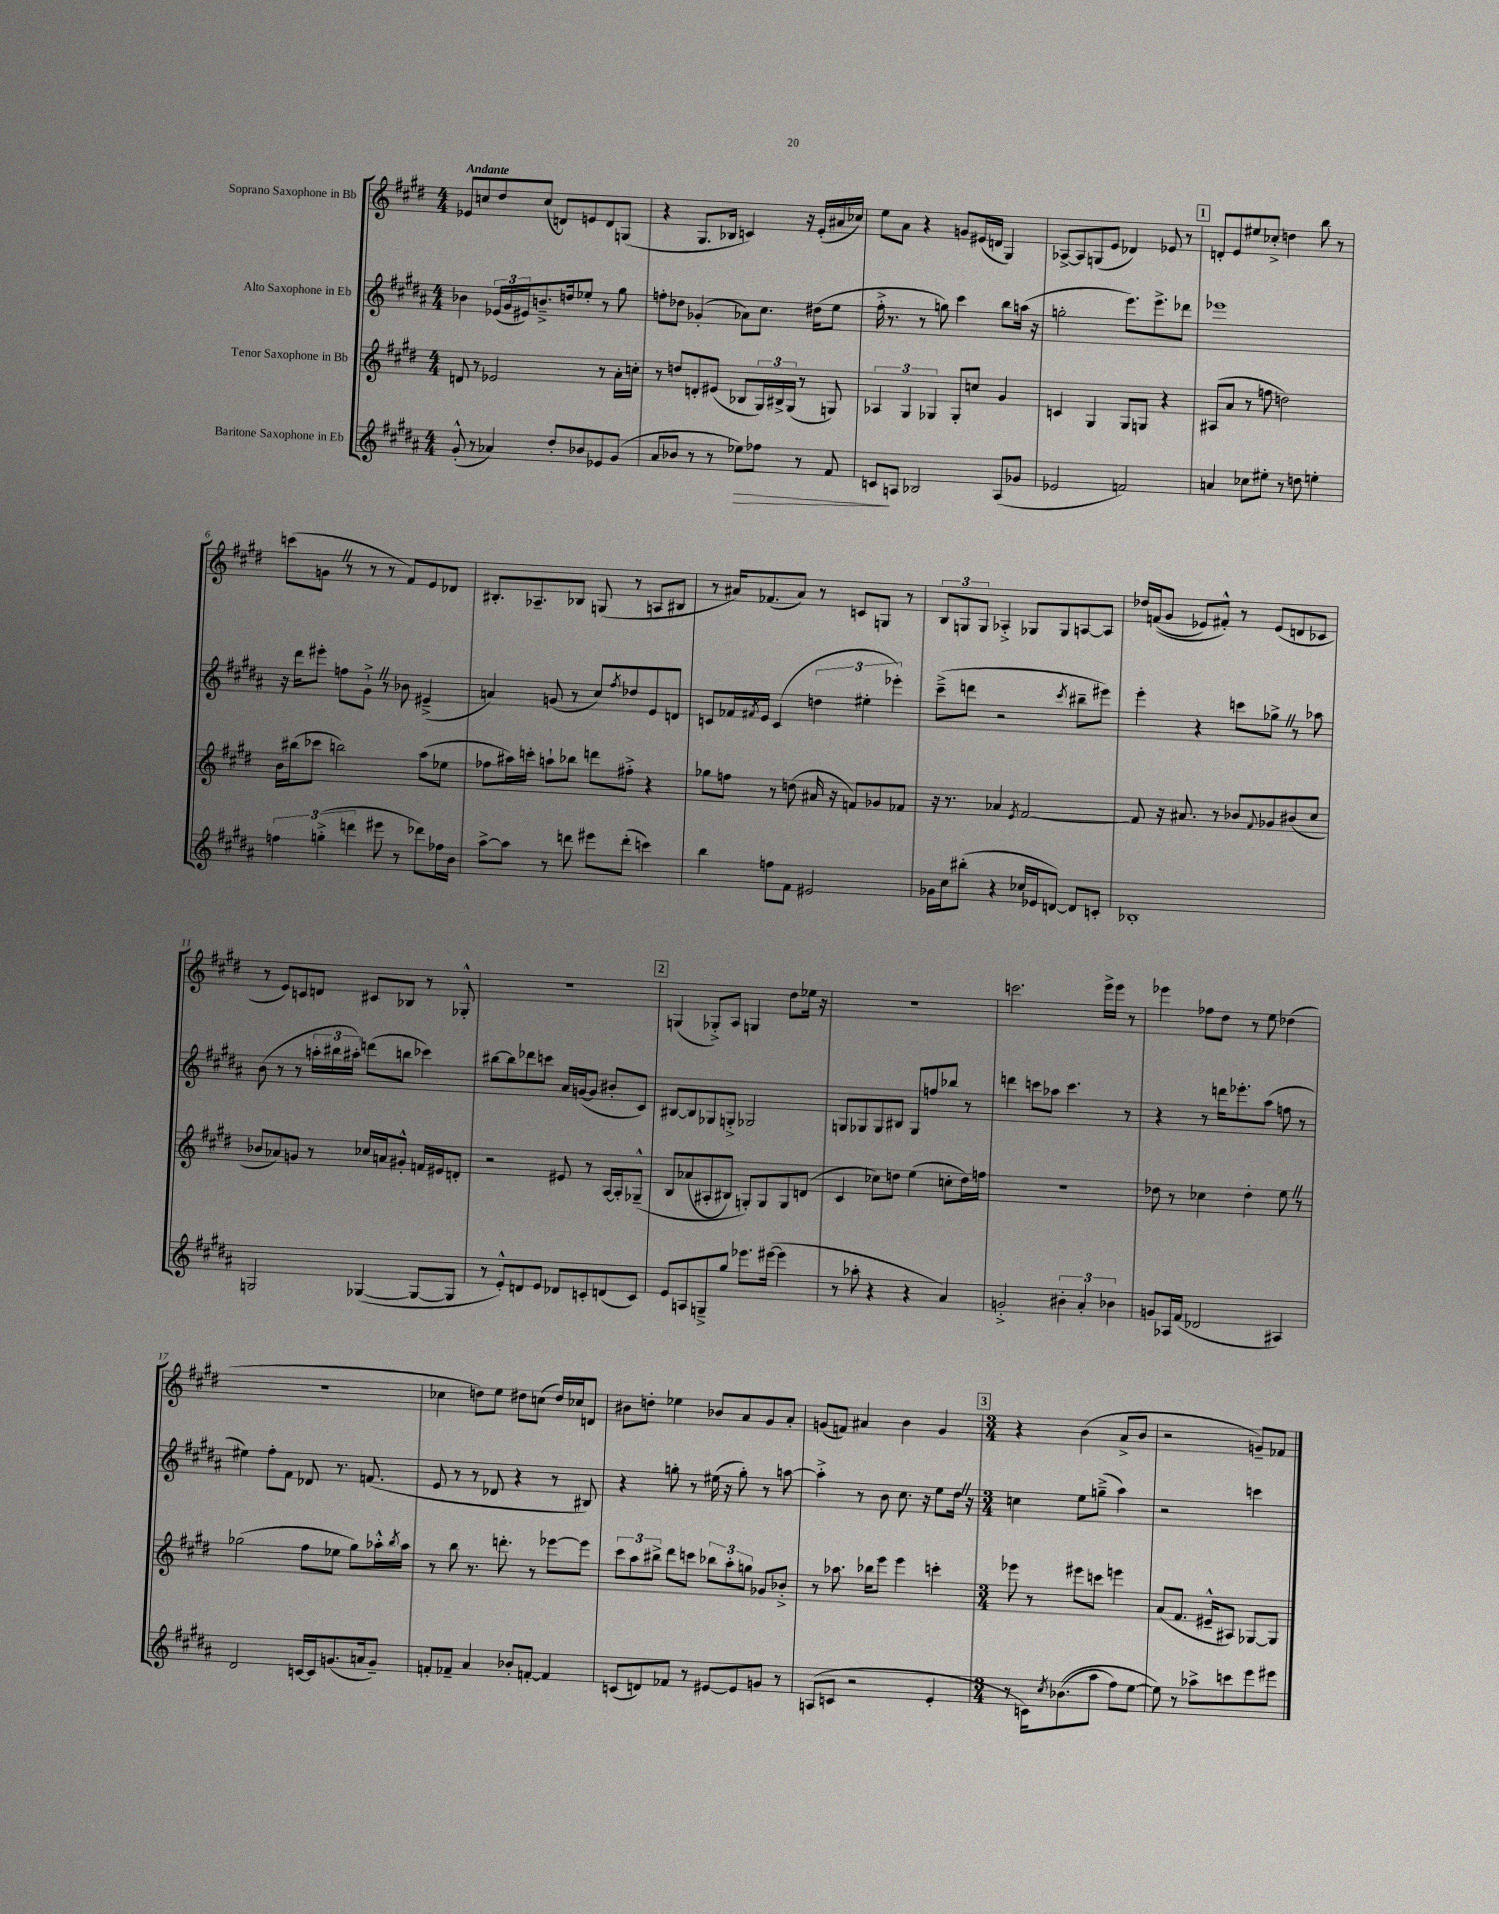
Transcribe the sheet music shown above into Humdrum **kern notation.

**kern	**kern	**kern	**kern
*staff4	*staff3	*staff2	*staff1
*clefG2	*clefG2	*clefG2	*clefG2
*k[f#c#g#d#a#]	*k[f#c#g#d#]	*k[f#c#g#d#a#]	*k[f#c#g#d#]
*M4/4	*M4/4	*M4/4	*M4/4
(8g#'^^	8d	4b-	8e-
8r	8r	.	8cc
4a-)	2e-	(24e-	8dd#
.	.	24g#	.
.	.	24e#)	.
.	.	8.b~^	(8cc
8dd#'	.	.	8d)
.	.	16dd	.
8b-	.	8ee-'	8e
8e-	8r	8r	8d
(8g#	16a'	8gg#	(8G
.	16cc'	.	.
=	=	=	=
8a#	8r	8ff'	4r
8b-	8dd	8dd-	.
8r	8d'	(4g-'	8.G#
8r	(8e#	.	.
.	.	.	16B-
8ee-)	8B-	8a-)	4c)
8ff-	24G#)	8.cc#	.
.	24B#^	.	.
.	(24G#	.	.
8r	8r	.	16r
.	.	(16dd#	(16e'
8f#	8G)	8ee	16a#
.	.	.	16cc-)
=	=	=	=
8c	6A-	16ff#'^	8ee
.	.	8.r	.
8A	.	.	8a
.	6G#	.	.
2B-	.	8r	4r
.	6G-	.	.
.	.	8gg)	.
.	8G-'	4ccc#	8g
.	8cc	.	(16e#
.	.	.	16d
(8A	4g#	8bb	4G#)
8g-	.	(16aa	.
.	.	16r	.
=	=	=	=
2e-	4c	2gg'	[8A-^
.	.	.	8A-]
.	4G#	.	(8G
.	.	.	8e
2f)	8G#	8.eee)	4d-)
.	8G	.	.
.	.	8.eee^	.
.	4r	.	8e-
.	.	8ddd-	8r
=	=	=	=
4a	(8A#	1eee-	8d'
.	8a	.	8e
8cc-	8r	.	8ee#
8ee#'	8ff	.	8cc-'^
8r	2dd)	.	4dd
8dd	.	.	.
4ee'	.	.	8bb
.	.	.	8r
=	=	=	=
6ff	16b	16r	(8ccc
.	(16bb#	16ddd#	.
.	8ccc-	8eee#'	8g
(6gg'^	.	.	.
.	2bb)	8ff	8r
6ddd	.	.	.
.	.	8g#`^	8r
8eee#	.	8r	8r
8r	.	8b-	8f#)
8ddd-)	(8aa	(4e#~^	8e
16ff-	8ee-	.	8d-
16b	.	.	.
=	=	=	=
[8aa#^	8ff-	4a)	8.B#'
8aa#]	16aa#)	.	.
.	16ccc'	.	8.A-~
8r	8aa`	(8g	.
8ddd	8bb-	8r	8B-
8eee#	8ddd	8cc#)	(8G
.	.	8qff#	.
(8ddd'	8ff#'^	8dd-	8r
4ccc)	4r	8e	8A
.	.	8d	8B#
=	=	=	=
4bb	8gg-	8c	8r
.	8ff	16f-	16a#)
.	.	8qf#	.
.	.	16e	(8.f-
8ff	8r	(4c	.
8f#	(8dd	.	8a#)
2e#	16a#	6dd	8r
.	16r	.	.
.	8f)	.	8c
.	.	6ee#'	.
.	8g-	.	8G
.	.	6eee-')	.
.	8f-	.	8r
=	=	=	=
16g-	16r	(8ccc#~^	12B
16cc#	8.r	.	.
.	.	.	12G
(8bb#'	.	8ddd	.
.	.	.	12G
4r	4a-	2r	4A-'^
.	8qe	.	.
16cc-	[2f#	.	8G-
16e-	.	.	.
[8d)	.	.	8G-
.	.	8qccc#	.
8d]	.	8bb#~	[8A
8c'	.	8eee#)	8A]
=	=	=	=
1B-'	8f#]	4eee'	16dd-
.	.	.	&((16f
.	16r	.	8g#
.	8.a#	.	.
.	.	4r	8e-)
.	8r	.	8f#'^^&)
.	8b-	8ccc	8r
.	8qqf#	.	.
.	8g-	8gg-^	(8e-
.	(8b#	8r	8d
.	8cc#	8aa-	8c-
=	=	=	=
2G	8b-	(8b	8r
.	8a-)	8r	8e)
.	8g	8r	8c
.	8r	24aa'	8d
.	.	24bb#	.
.	.	24aa#')	.
([4G-	16cc-	(8ddd	8c#
.	16a	.	.
.	8g#'^^	8bb	8B-
8G-_	16f	4ccc-)	8r
.	16e#	.	.
8G-]	8d'	.	8G-'^^
=	=	=	=
8r	2r	[8bb#	1r
8e'^^)	.	8bb#]	.
8d	.	8ddd-	.
8e	.	8ccc	.
8d-	8e#	16a#	.
.	.	([16g	.
8c'	8r	8g]	.
(8d	[16A	8b#'	.
.	16A']	.	.
8c)	&(8G-~^^	8c#)	.
=	=	=	=
8e	8B	[8B#	(4G
8A	(8a-	8B#]	.
8G~^	8A#'	8G-	8G-'^)
8gg#	8B#)	8G'^	8A
8.eee-	8G'&)	2G-	4G
.	8G	.	.
([16eee#	.	.	.
4eee#]	8G	.	8dd#
.	(8d	.	16ee-
.	.	.	16r
=	=	=	=
8r	4c#	8G	1r
8aa-'	.	8G-	.
4r	8cc-)	8G-	.
.	8dd	8B#	.
4r	(4ee	8G-	.
.	.	8ff	.
4a#)	8cc'	8bb-	.
.	16dd)	8r	.
.	16ff	.	.
=	=	=	=
2g'^	1r	4ddd	2.ccc
.	.	8ccc	.
.	.	8aa-	.
6b#'	.	4.ccc	.
6a#'	.	.	.
.	.	.	16eee^
.	.	.	16eee
6b-	.	.	.
.	.	8r	8r
=	=	=	=
8g	8dd-	4r	4eee-
16A-	8r	.	.
(16f#	.	.	.
2d-	4cc-	8r	8ff-
.	.	16ddd	8dd#
.	.	8.eee-'	.
.	4dd-'	.	8r
.	.	(8aa#	8ee
4A#)	8ee	8ff	(4dd-
.	8r	8r	.
=	=	=	=
2d#	(2gg-	4ee#)	1r
.	.	8ff#'	.
.	.	8f#	.
[16c	8ff#	8d-	.
16c]	.	.	.
(8.g	8ee-	8.r	.
.	8gg-)	.	.
16a	.	(8.f	.
8g~)	16aa-'^^	.	.
.	8qbb	.	.
.	16aa-	.	.
=	=	=	=
8f'	8r	8e	4cc-
8f-~	8bb	8r	.
4a#	8.r	8r	8dd)
.	.	8d-	8ee
.	8.ddd'	.	.
8b-'	.	4r	8dd#
[8f'	8r	.	(8cc
4f]	[8eee-	8r	16dd#)
.	.	.	16cc-
.	8eee-]	8B#)	8d
=	=	=	=
(8c	12ccc#	4r	8b#
.	12aa	.	.
8d)	.	.	8dd'
.	12bb#^	.	.
8f-	8ddd#	8gg'	4ee-
8r	8ccc	8r	.
[8e#	12bb-	(16ee#	8b-
.	.	16r	.
.	12aa'	.	.
8e#]	.	8gg')	8a
.	12gg	.	.
8g	8g-	8r	8g#
8r	8b-'^	[8aa	8a'
=	=	=	=
(8A	8r	4aa'^]	(8g
8c	8.aa-	.	8f)
2r	.	8r	4a#
.	16bb-	.	.
.	8eee	8b	.
.	4eee	8.cc#	4b
.	.	16r	.
4e'	4ccc'	8ee	4g
.	.	16dd#	.
.	.	16r	.
=	=	=	=
*M3/4	*M3/4	*M3/4	*M3/4
8r	8eee-	4cc	4r
16c)	8r	.	.
8qcc#	.	.	.
&((8.b-	.	.	.
.	8eee#	8ee	(4b
8aa#	8ccc	(8gg~^	.
8ff#)	4eee	4aa#)	8a^
[8ee	.	.	8b
=	=	=	=
8ee]&)	(8a	2r	2r
8r	8.f#	.	.
8aa-^	.	.	.
.	16e#~^^	.	.
8ccc	8A#)	.	.
8eee	[8G-	4ccc	8g~)
8eee#	8G-]	.	8f-
==	==	==	==
*-	*-	*-	*-
